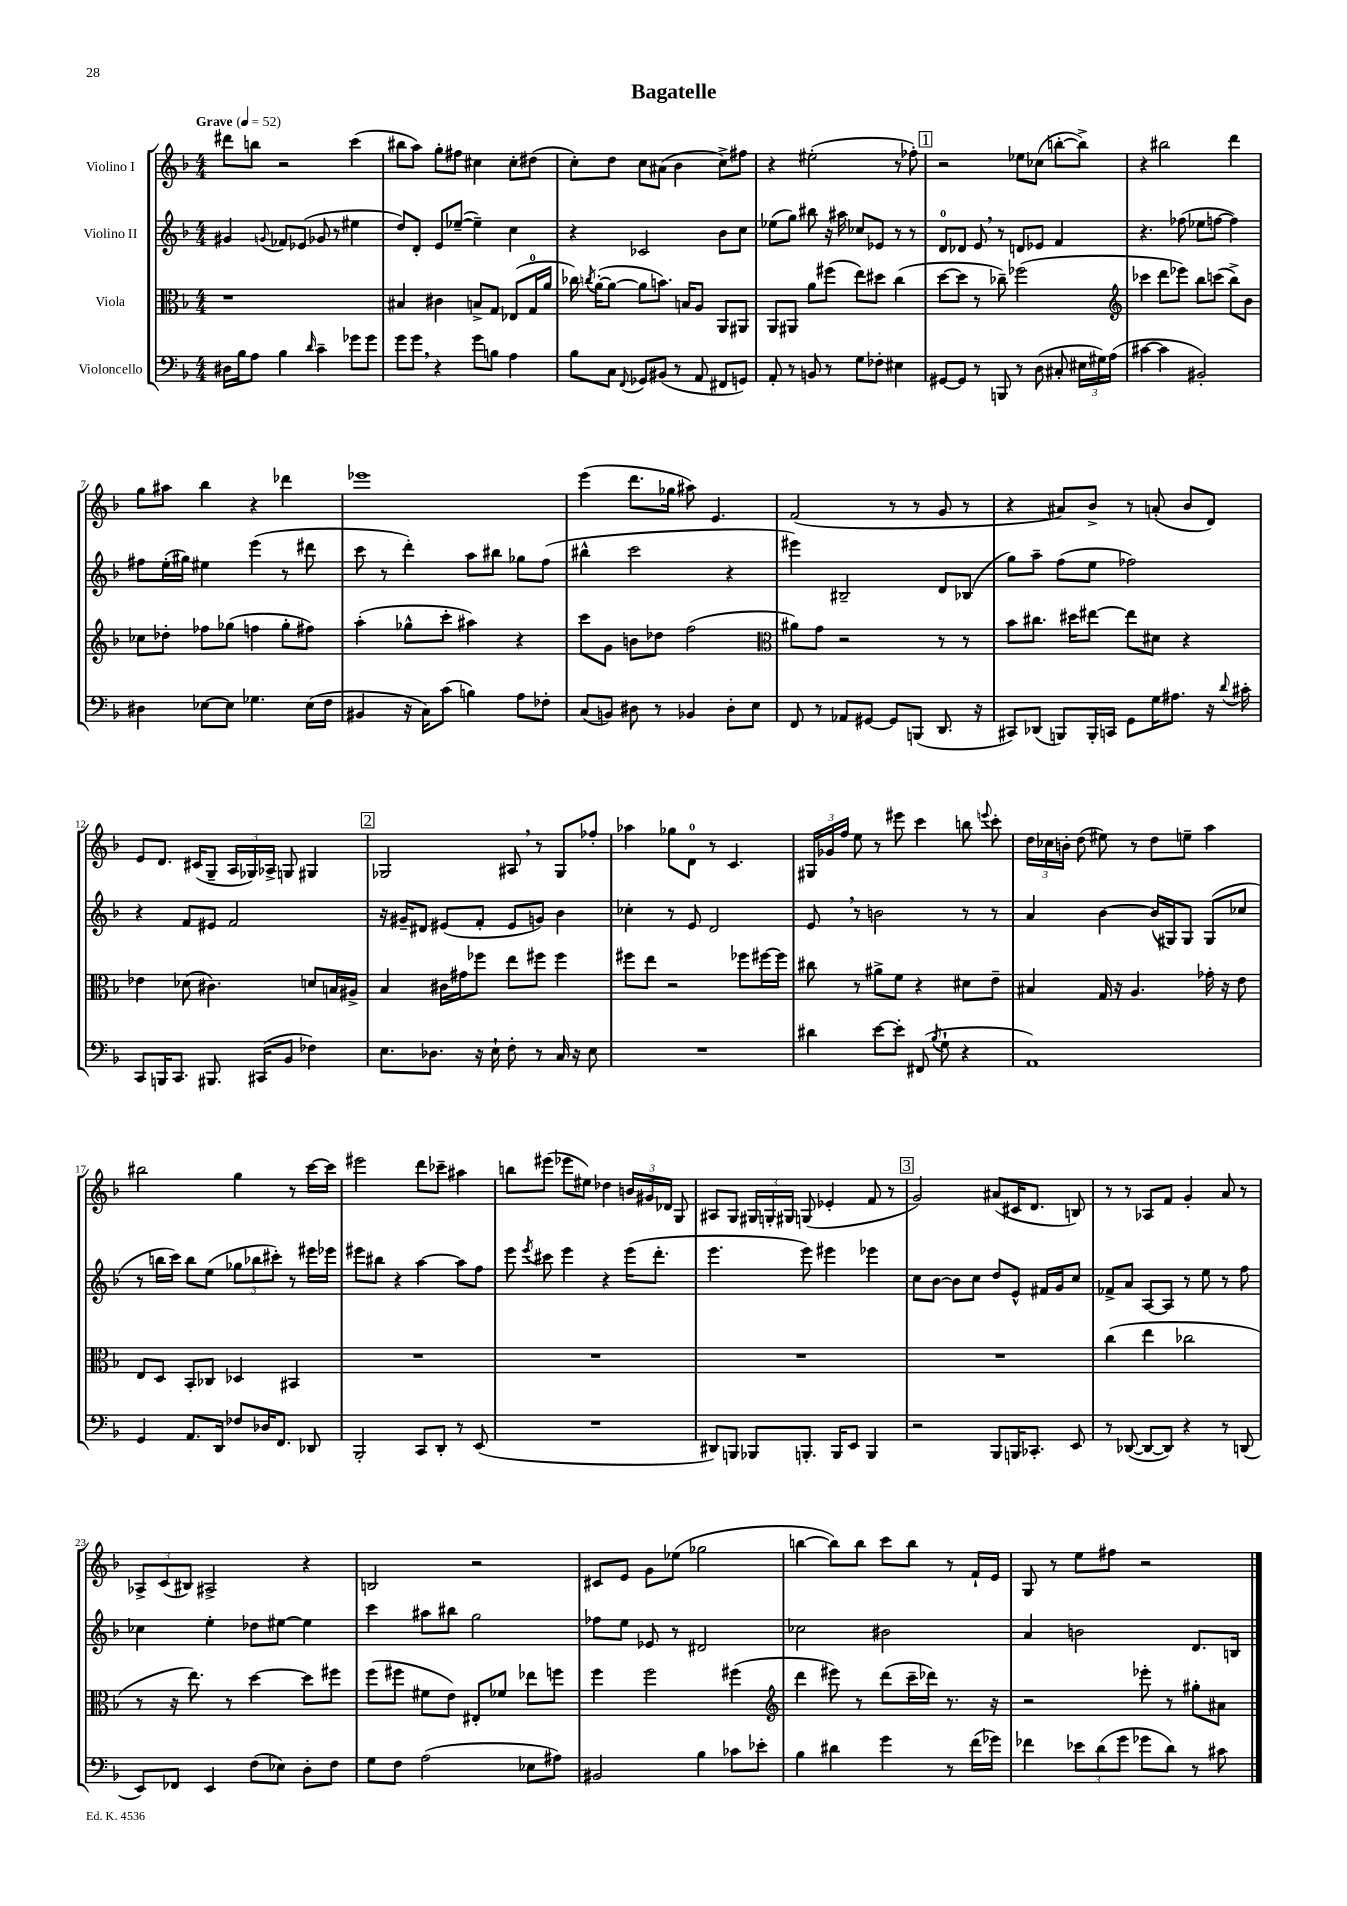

**kern	**kern	**kern	**kern
*staff4	*staff3	*staff2	*staff1
*clefF4	*clefC3	*clefG2	*clefG2
*k[b-]	*k[b-]	*k[b-]	*k[b-]
*M4/4	*M4/4	*M4/4	*M4/4
*MM52	*MM52	*MM52	*MM52
16D#	1r	4g#	8ddd#
16B-	.	.	.
8A	.	.	8bb
.	.	8qqg	.
4B-	.	8f-	2r
.	.	(8e-	.
16qqd	.	.	.
4c~	.	8g-	.
.	.	8r	.
8g-	.	4ee#	(4ccc
8g-	.	.	.
=	=	=	=
8g	4B#	8dd)	8bb#
8g	.	8d'	8aa)
4r	4c#	8e	8gg'
.	.	([8ee-~	8ff#
8g	8B^	4ee-~])	4cc#
8B	8G	.	.
4A	(8E-	4cc	8cc#'
.	16G	.	(8dd#
.	16a	.	.
=	=	=	=
8B-	16cc-)	4r	8cc')
.	8qcc	.	.
.	([16a'	.	.
8C	8a_	.	8dd
8qqFF	.	.	.
8GG-	8a]	2c-	8cc
(8BB#	8.b)	.	(8a#
8r	.	.	4b-
.	16B	.	.
8AA	8A	.	.
8FF#	8AA	8b-	8cc^)
8GG)	8AA#	8cc	8ff#
=	=	=	=
8AA'	8AA	(8ee-	4r
8r	8AA#	8gg)	.
8BB	8a	8bb#	(2ee#'
8r	(8ff#	16r	.
.	.	16aa#	.
8G	8ee)	8cc-	.
8F-'	8dd#	8e-	.
4E#	(4cc	8r	8r
.	.	8r	8ff-')
=	=	=	=
[8GG#	[8dd	8d	2r
8GG#]	8dd]	8d-	.
8r	8r	8e	.
8BBB	8cc-~)	8r	.
8r	(2ff-	8d	8ee-
(8D	.	8e-	(8cc-
8C#'	.	4f	[8bb'
24E#	.	.	8bb^])
24G#)	.	.	.
(24A	.	.	.
=	=	=	=
*	*clefG2	*	*
[4c#	4ccc-	4.r	4r
4c#]	8ddd	.	2bb#
.	8eee-)	(8ff-	.
2BB#')	8bb-	8ee-	.
.	(8ccc	[8ff	.
.	8bb-^)	4ff])	4ddd
.	8b-	.	.
=	=	=	=
4D#	8cc-	8ff#	8gg
.	8dd-'	(16ee'	8aa#
.	.	16gg#)	.
[8E-	8ff-	4ee#	4bb-
8E-]	(8gg-	.	.
4.G-	4ff	(4eee	4r
.	8gg-'	8r	4ddd-
(16E-	8ff#)	8ddd#	.
16F	.	.	.
=	=	=	=
4BB#	(4aa'	8ccc	1eee-
.	.	8r	.
16r	8gg-^^	4ddd')	.
16C)	.	.	.
(8c	8ccc'	.	.
4B)	4aa#)	8aa	.
.	.	8bb#	.
8A	4r	8gg-	.
8F-'	.	(8ff	.
=	=	=	=
(8C	8ccc	4bb#^^	(4eee
8BB)	8g	.	.
8D#	8b	2ccc	8.ddd
8r	8dd-	.	.
.	.	.	16gg-
4BB-	(2ff	.	8aa#)
.	.	.	4.e
8D#'	.	4r	.
8E	.	.	.
=	=	=	=
*	*clefC3	*	*
8FF	8a#)	4eee#)	(2f
8r	8g	.	.
8AA-	2r	2B#~	.
[8GG#	.	.	.
8GG#]	.	.	8r
(8BBB	.	.	8r
8.DD	8r	8d	8g
.	8r	(8B-	8r
16r	.	.	.
=	=	=	=
8CC#)	8b-	8gg)	4r
(8DD-	8.cc#	8aa~	.
8BBB)	.	(8ff	8a#)
.	16dd#	.	.
16BBB'	[8ee#	8ee	8b-^
16CC	.	.	.
8GG	8ee#]	2ff-)	8r
16G	8d#	.	(8a'
8.A#	.	.	.
.	4r	.	8b-
16r	.	.	8d)
8qqd	.	.	.
16c#'	.	.	.
=	=	=	=
8CC	4e-	4r	8e
16BBB	.	.	8.d
8.CC	.	.	.
.	(8d-	8f	.
.	.	.	(16c#
8.BBB#	4.c#)	8e#	8G~
.	.	2f	24A
.	.	.	24G-)
(16CC#	.	.	.
.	.	.	24A-^
8BB-	.	.	8G
4F-)	8d	.	4G#
.	16B	.	.
.	16A#^	.	.
=	=	=	=
8.E	4B-	16r	2G-
.	.	16g#~	.
.	.	8d#	.
8.D-	.	.	.
.	16c#	(8e#	.
.	16g#	.	.
16r	8ff-	8f'	.
16E`	.	.	.
8F'	8ee	8e#	8A#
8r	8ff#	8g)	8r
16C	4ff#	4b-	8G-
16r	.	.	.
8E	.	.	8ff-'
=	=	=	=
1r	8ff#	4cc-'	4aa-
.	8ee	.	.
.	2r	8r	8gg-
.	.	8e	8d
.	.	2d	8r
.	.	.	4.c
.	8ff-	.	.
.	[16ff#	.	.
.	16ff#]	.	.
=	=	=	=
4d#	8cc#	8e	24G#
.	.	.	24g-
.	.	.	24ff
.	8r	8r	8ee
[8e	8a#^	2b	8r
8e']	8f	.	8eee#
(8FF#	4r	.	4ccc
8qB-	.	.	.
8G`	.	.	.
4r	8d#	8r	8bb
.	.	.	8qqeee
.	8e~	8r	8ccc'
=	=	=	=
1AA)	4B#	4a	24dd
.	.	.	24cc-
.	.	.	24b'
.	.	.	(8dd
.	16G	[4b-	8ee#)
.	16r	.	.
.	4.A	.	8r
.	.	(16b-]	8dd
.	.	16G#)	.
.	.	8G#	8ee~
.	16g-'	(8G#	4aa
.	16r	.	.
.	8e	8cc-	.
=	=	=	=
4GG	8E	8r	2bb#
.	8D	16bb	.
.	.	16ccc)	.
8.AA	8BB-'	8bb	.
.	8C-	(8ee	.
16DD	.	.	.
8F-	4D-	12gg-	4gg
.	.	12bb-	.
16D-	.	.	.
.	.	12ccc#')	.
8.FF	.	.	.
.	4BB#	8r	8r
8DD-	.	16eee#	[16ccc
.	.	16eee-	16ccc]
=	=	=	=
2BBB-'	1r	8eee#	2eee#
.	.	8bb#	.
.	.	4r	.
8CC	.	[4aa	8ddd
8DD'	.	.	8ccc-~
8r	.	8aa]	4aa#
(8EE	.	8ff	.
=	=	=	=
1r	1r	8eee	8bb
.	.	8qeee	.
.	.	8ccc#	(8eee#
.	.	4eee	8eee-
.	.	.	8ee#)
.	.	4r	4dd-
.	.	(16eee	24b
.	.	.	24g#
.	.	8.ddd'	.
.	.	.	24d-
.	.	.	8G
=	=	=	=
8DD#)	1r	4.eee	8A#
8BBB	.	.	8G
8BBB-	.	.	24G#
.	.	.	24G'
.	.	.	24G#
8.BBB'	.	8eee)	(8G
.	.	4eee#	4e-'
16BBB	.	.	.
8EE	.	.	.
4BBB	.	4eee-	8f
.	.	.	8r
=	=	=	=
2r	1r	8cc	2g)
.	.	[8b-	.
.	.	8b-]	.
.	.	8cc	.
8BBB-	.	8dd	(8a#
16BBB	.	8e^^	16c#
8.CC-'	.	.	8.d
.	.	16f#	.
.	.	16g	.
8EE	.	8cc	8B)
=	=	=	=
8r	(4cc	8f-^	8r
([8DD-	.	8a	8r
8DD-_	4ee	[8A	8A-
8DD-])	.	8A]	8f
4r	2cc-	8r	4g'
.	.	8ee	.
8r	.	8r	8a
(8DD	.	8ff	8r
=	=	=	=
8EE)	8r	4cc-	12A-^
.	.	.	(12c
8FF-	16r	.	.
.	.	.	12B#)
.	8.ee)	.	.
4EE	.	4ee'	2A#^
.	8r	.	.
(8F	[4dd	8dd-	.
8E-)	.	[8ee#	.
8D'	8dd]	4ee#]	4r
8F	8ff#	.	.
=	=	=	=
8G	(8ff	4ccc	2B
8F	8ff#	.	.
(2A	8f#	8aa#	.
.	8e)	8bb#	.
.	8E#'	2gg	2r
.	8f-	.	.
8E-	8ee-	.	.
8A#)	8ff	.	.
=	=	=	=
2BB#	4ff	8ff-	8c#
.	.	8ee	8e
.	2ff	8e-	8g
.	.	8r	(8ee-
4B-	.	2d#	2gg-
8c-	(4ff#	.	.
8e-'	.	.	.
=	=	=	=
*	*clefG2	*	*
4B-	4ddd	2cc-	[4bb
4d#	8eee#)	.	8bb])
.	8r	.	8bb
4g	(8ddd	2b#	8ccc
.	16ccc~	.	8bb
.	16ddd-)	.	.
8r	8.r	.	8r
(16f	.	.	16f`
16g-)	16r	.	16e
=	=	=	=
4f-	2r	4a	8G
.	.	.	8r
12e-	.	2b	8ee
(12d	.	.	.
.	.	.	8ff#
12g	.	.	.
8g-	8eee-'	.	2r
8d)	8r	.	.
8r	8gg#'	8.d	.
8c#	8a#	.	.
.	.	16B	.
==	==	==	==
*-	*-	*-	*-
